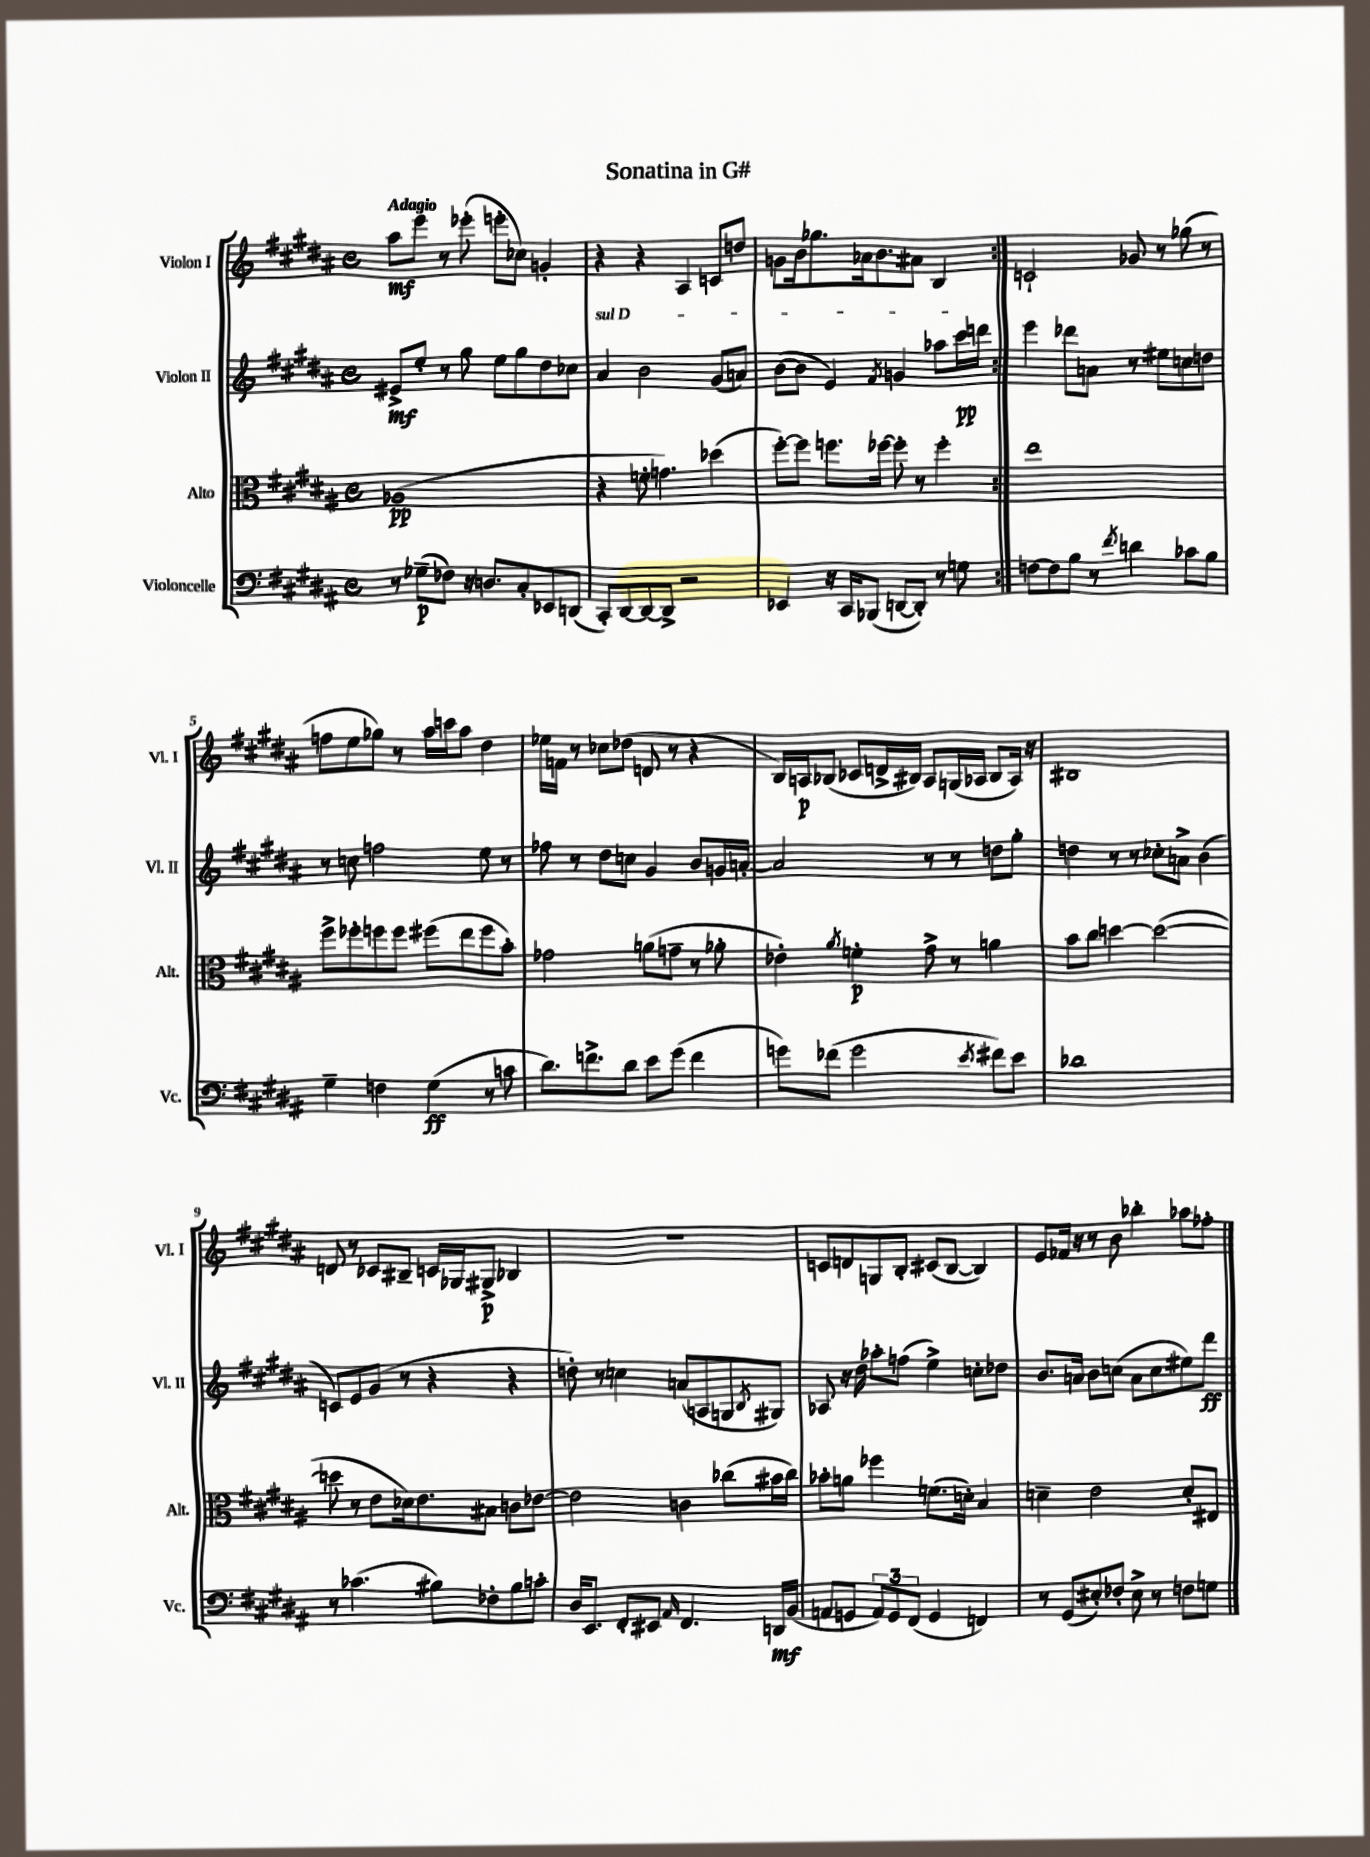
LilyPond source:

\header { title = "Sonatina in G#" }
<<
\new StaffGroup <<
\new Staff = "s0" \with { instrumentName = "Violon I" shortInstrumentName = "Vl. I" } {
    \clef treble \key b \major \defaultTimeSignature \time 4/4 \tempo "Adagio"
    \repeat volta 2 { ais''8\mf e'''8 r8 ees'''8-.( e'''8-. ces''8) g'4-. |
    r4 r4 ais4 c'8 d''8 |
    g'8 b'16 ges''8. aes'16 b'8. ais'8 b4 | }
    c'2-! ges'8 r8 ges''8( r8 |
    f''8 e''8 ges''8) r8 ais''16 c'''16 ais''8 dis''4 |
    ees''16 f'16 r8 ces''8 des''8( d'8 r8 r4 |
    b16) a16\p bes8( ces'8 d'16-> bis16) a8 g16( aes16 bis8 aes16) r16 |
    bis1 |
    d'8 r8 ces'8 bis8-- c'16 ges16 gis8->\p bes4 |
    R1 |
    c'8 d'8 g8 b8-. cis'8( b8~ b4) |
    e'8 fes'16 r16 r8 b'8 bes''4-. aes''8 fes''8-. \bar "|." |
}
\new Staff = "s1" \with { instrumentName = "Violon II" shortInstrumentName = "Vl. II" } {
    \clef treble \key b \major \defaultTimeSignature \time 4/4
    \repeat volta 2 { eis'8->\mf e''8-. r8 gis''8 e''8 gis''8 dis''8 ces''8 |
    \once \override TextSpanner.bound-details.left.text = \markup { \italic "sul D" } ais'4\startTextSpan b'2 gis'8( a'8) |
    b'8~( b'8 e'4) \acciaccatura { fis'8 } g'4 aes''8 cis'''16\pp d'''16\stopTextSpan | }
    e'''4 des'''8 a'8 r8 eis''8 c''8 d''8 |
    r8 c''8 f''2 e''8 r8 |
    fes''8 r8 dis''8 c''8 gis'4 b'8 g'16 a'16~-. |
    a'2 r8 r8 d''8 gis''8-. |
    d''4 r8 r8 ces''8-. a'8-> b'4( |
    c'8) e'8 gis'8( r8 r4 r4 |
    d''8-.) r8 c''4 a'8( a8 g8 \acciaccatura { b8 } gis8) |
    aes8 r16 dis''16 aes''8-. f''8( e''4->) c''8-. des''8 |
    b'8. a'16 b'8 c''8( a'8 c''8 eis''8) dis'''8\ff \bar "|." |
}
\new Staff = "s2" \with { instrumentName = "Alto" shortInstrumentName = "Alt." } {
    \clef alto \key b \major \defaultTimeSignature \time 4/4
    \repeat volta 2 { aes1\pp( |
    r4 f'8-. g'4.) des''4( |
    fis''8~-.) fis''8 f''8. fes''16~ fes''8-. r8 fes''4-. | }
    e''1 |
    fis''8-> fes''8-. f''8 f''8 fis''8( e''8 fis''8 b'8-.) |
    ges'2 a'8( g'8-- r8 aes'8-. |
    ees'4-.) \acciaccatura { ais'8 } f'4-.\p gis'8-> r8 a'4 |
    b'8 cis''8 d''4~ d''2~( |
    d''8 r8 e'8 des'16) e'8. bis8 c'8 ees'8~ |
    ees'2 c'4 ces''8( bis'16 ces''16) |
    bes'8-. a'8 fes''4 f'8.( d'16-.) b4 |
    d'4-- e'2 d'8-. eis8 \bar "|." |
}
\new Staff = "s3" \with { instrumentName = "Violoncelle" shortInstrumentName = "Vc." } {
    \clef bass \key b \major \defaultTimeSignature \time 4/4
    \repeat volta 2 { r8 ges8--\p( fes8) r16 d8. cis8-. ees,8 d,8( |
    cis,8-.) dis,8~ dis,8~ dis,8-> r2 |
    ees,4 r16 cis,16 bes,,8( d,8~ d,8-.) r8 g8 | }
    f8~ f8 b8 r8 \acciaccatura { fis'8 } d'4 ces'8 b8 |
    gis4-- f4 gis4\ff( r8 c'8 |
    dis'8.) f'8.-> dis'8 e'8 gis'8( f'4 |
    g'8) fes'8( g'2 \acciaccatura { e'8 } fis'8) e'8 |
    des'1 |
    r8 ces'4.( bis8) fes8-. bis8 c'8-. |
    dis16 e,8. fis,8-. eis,8 \grace { ais,16 } fis,4. d,16\mf b,16( |
    a,8 g,8 \tuplet 3/2 { a,8) g,8 fis,8( } g,4 f,4) |
    r8 gis,8( eis8-.) fes8-. eis8-> r8 f8 g8 \bar "|." |
}
>>
>>
